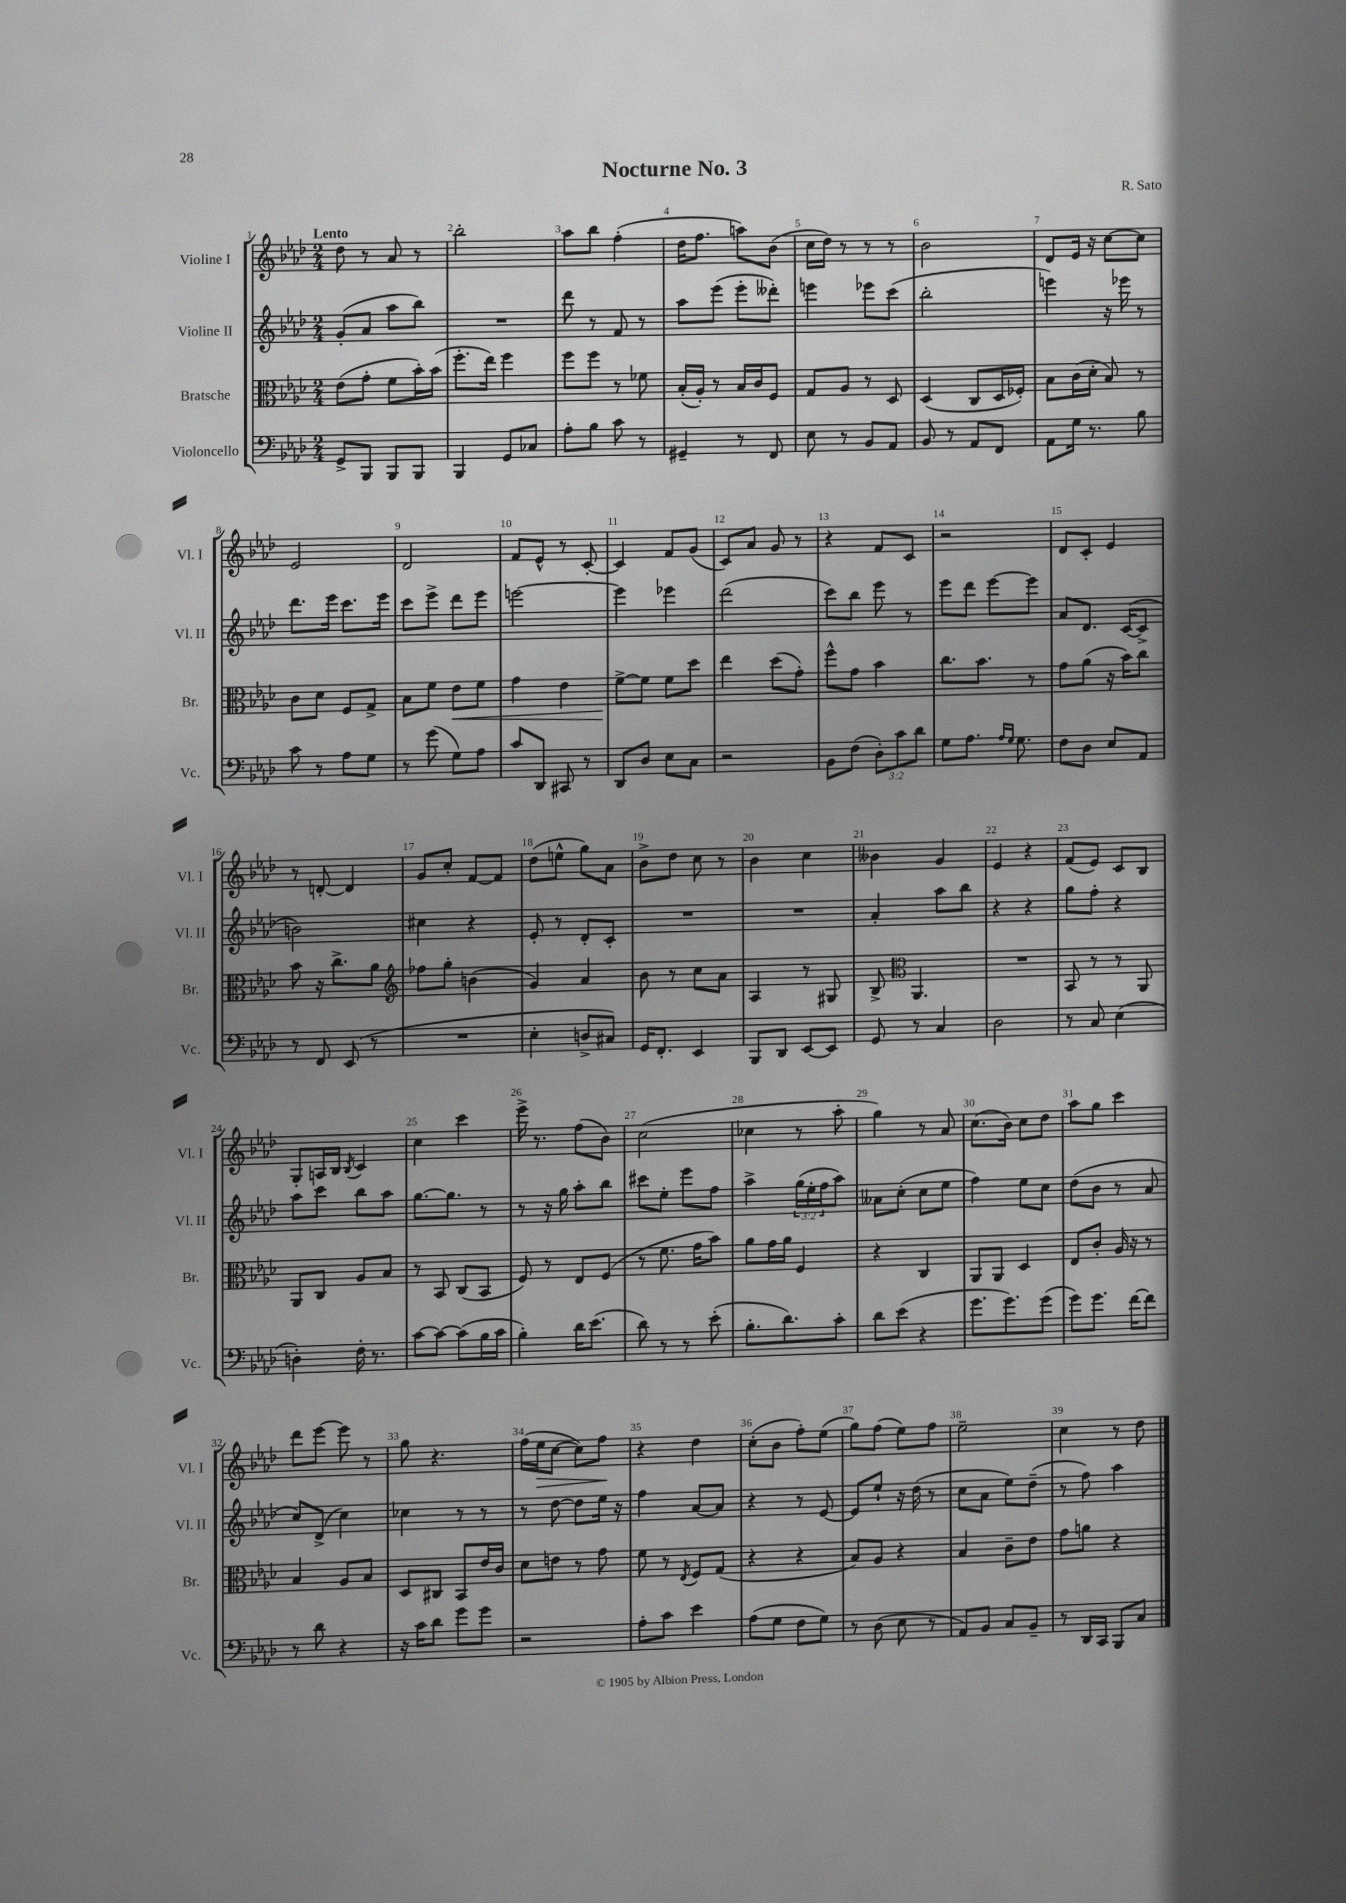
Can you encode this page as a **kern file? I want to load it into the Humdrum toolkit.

**kern	**kern	**kern	**kern
*staff4	*staff3	*staff2	*staff1
*clefF4	*clefC3	*clefG2	*clefG2
*k[b-e-a-d-]	*k[b-e-a-d-]	*k[b-e-a-d-]	*k[b-e-a-d-]
*M2/4	*M2/4	*M2/4	*M2/4
8GG^	(8e-	(8g'	8dd-
8BBB-	8g'	8a-	8r
8BBB-	8f	8aa-	8a-
8BBB-	16b-')	8bb-)	8r
.	(16b-	.	.
=	=	=	=
4BBB-	8.ff'	2r	2bb-'
.	16ee-)	.	.
8GG	4ff	.	.
8C-	.	.	.
=	=	=	=
8A-'	8ff	8ddd-	8aa-
8B-	8ff	8r	8bb-
8c	8r	8f	(4ff'
8r	8f-	8r	.
=	=	=	=
4GG#~	(16B-'	8aa-	16dd-
.	16A-')	.	8.ff
.	8r	(8eee-	.
8r	16B-	8eee-'	8aa)
.	16c	.	.
8FF	8F	8ddd--')	(8b-
=	=	=	=
8E-	8G	4eee	16cc
.	.	.	16dd-)
8r	8A-	.	8r
8BB-	8r	8eee-	8r
8AA-	8D-	(8ccc	8r
=	=	=	=
8BB-	(4D-	2bb-'	2b-
8r	.	.	.
8AA-	8C	.	.
8FF	16D-	.	.
.	16F-')	.	.
=	=	=	=
8AA-	8B-	4eee)	8d-
16G	(16c	.	16e-
8.r	16d-'	.	16r
.	8B-)	16r	[8cc
.	.	16eee-	.
8B-	8r	8r	8cc]
=	=	=	=
8c	8c	8.ddd-	2e-
8r	8d-	.	.
.	.	16eee-	.
8A-	8F	8.ccc	.
8G	8G^	.	.
.	.	16eee-	.
=	=	=	=
8r	8B-	8ccc	2d-
(8g	8f	8eee-^	.
8G)	8e-	8ddd-	.
8A-	8f	8eee-	.
=	=	=	=
8c	4g	[2eee	8f
8DD-	.	.	8e-^^
8CC#	4e-	.	8r
8r	.	.	[8c'
=	=	=	=
8DD-	[8f^	4eee]	4c]
8D-	8f]	.	.
8E-	8f	4eee-	8f
8C	8dd-	.	(8g
=	=	=	=
2r	4ee-	(2ddd-	8c)
.	.	.	8a-
.	(8dd-	.	8g
.	8g')	.	8r
=	=	=	=
8BB-	8ff^^	8ccc)	4r
(8F	8g	8bb-	.
12D-')	4b-	8eee-	8f
12c	.	.	.
.	.	8r	8c
12d-	.	.	.
=	=	=	=
8G	8.cc	8eee-	2r
8.A-	.	8ddd-	.
.	8.b-	.	.
.	.	[8eee-	.
16qqA-	.	.	.
16qqG	.	.	.
8.G	.	.	.
.	8r	8eee-]	.
=	=	=	=
8F	8g	8a-	8d-
8D-	(8a-	8.d-	8c'
8E-	16r	.	4e-
.	16b-)	([16c	.
8AA-	8cc	8c^]	.
=	=	=	=
8r	8b-	2b)	8r
8FF	16r	.	[8d'
.	8.cc^	.	.
(8EE-	.	.	4d]
8r	8a-	.	.
=	=	=	=
*	*clefG2	*	*
2r	8ff-	4cc#	8g
.	8gg'	.	8cc'
.	(4b	4r	[8f
.	.	.	8f]
=	=	=	=
4E-'	4g)	8e-'	(8dd-
.	.	8r	8ee^^
8D^	4a-	8d-'	8gg)
8C#)	.	8c'	8a-
=	=	=	=
16GG	8b-	2r	8b-^
8.FF'	.	.	.
.	8r	.	8dd-
4EE-	8cc	.	8cc
.	8a-	.	8r
=	=	=	=
8BBB-	4A-	2r	4b-
8DD-	.	.	.
[8EE-	8r	.	4cc
8EE-]	8G#	.	.
=	=	=	=
8GG	8B-^	4a-'	4b--
*	*clefC3	*	*
8r	4.AA-	.	.
4C	.	8aa-	4g
.	.	8bb-	.
=	=	=	=
2D-	2r	4r	4e-
.	.	4r	4r
=	=	=	=
8r	8BB-	8gg	(8f
8C	8r	8ff'	8e-)
(4E-	8r	4r	8c
.	8AA-	.	8B-
=	=	=	=
4D')	8AA-	8aa-	8G'
.	8C	8ccc	16A
.	.	.	16B-
.	.	.	8qB-
16F'	8A-	8bb-	4c
8.r	.	.	.
.	8B-	8aa-	.
=	=	=	=
[8c	8r	[8.gg	4cc
8c_	8BB-	.	.
.	.	8.gg]	.
(8c]	(8C	.	4ccc
16B-	8BB-	8r	.
16c	.	.	.
=	=	=	=
4B-')	8F)	8r	16eee-^
.	.	.	8.r
.	8r	16r	.
.	.	16gg	.
16d-	8E-	8aa-'	(8ff
(8.e-	.	.	.
.	(8F	8bb-	8b-)
=	=	=	=
8d-)	8r	8ccc#	(2cc
8r	8.f	8ee-'	.
8r	.	8eee-	.
.	16g	.	.
(8e-'	8b-)	8ff	.
=	=	=	=
8.B-'	8a-	4aa-^	4cc-
.	16g	.	.
8.d-)	16a-	.	.
.	4F	(24gg	8r
.	.	24ee-'	.
.	.	24ff	.
8c'	.	8aa-)	8aa-'
=	=	=	=
8d-	4r	8a--	4gg)
(8e-	.	(8cc'	.
4r	4C	8cc	8r
.	.	8ee-	8a-
=	=	=	=
8.g	8AA-	4ff)	(8.cc
.	8AA-	.	.
8.g)	.	.	16b-)
.	4D-	8ee-	8cc
(8g	.	8cc	8dd-
=	=	=	=
8g)	8E-	(8dd-	8aa-
8.g	8c'	8b-	8gg
.	16A-	8r	4ccc
[16f	16r	.	.
8f]	8r	8a-	.
=	=	=	=
8r	4B-	8cc)	8ddd-
8d-	.	(8d-^	[8eee-
4r	8A-	4cc)	8eee-]
.	8B-	.	8r
=	=	=	=
16r	8D-	4cc-	8gg
16c	.	.	.
8d-	8C#	.	4.r
8g	8BB-	8r	.
8g	16e-	8r	.
.	16c	.	.
=	=	=	=
2r	8d-	8r	(16ff
.	.	.	16ee-
.	8e	[8dd-	[8cc
.	8r	8dd-]	8cc])
.	8g	16ee-	8ff
.	.	16r	.
=	=	=	=
8A-'	8f	4ff	4r
8c	8r	.	.
.	8qE-	.	.
4e-	8F	[8a-	4dd-
.	(8G	8a-]	.
=	=	=	=
(8A-	4r	4r	(8cc'
8G	.	.	8b-
8F	4r	8r	8ff')
8G)	.	[8e-	(8ee-
=	=	=	=
8r	8B-)	8e-]	8gg)
(8D-	8A-	8ee-`	(8ff
8E-	4r	16r	8ee-)
.	.	(16dd-	.
8r	.	8r	8ff
=	=	=	=
8AA-)	4B-	8cc	2ee-~
8BB-	.	8a-	.
8C	8c~	8ee-)	.
8BB-~	8e-	(8dd-~	.
=	=	=	=
8r	8g	8r	4cc
16DD-	8a	8ff)	.
16CC	.	.	.
8BBB-	4r	4aa-	8r
8C	.	.	8dd-
==	==	==	==
*-	*-	*-	*-
